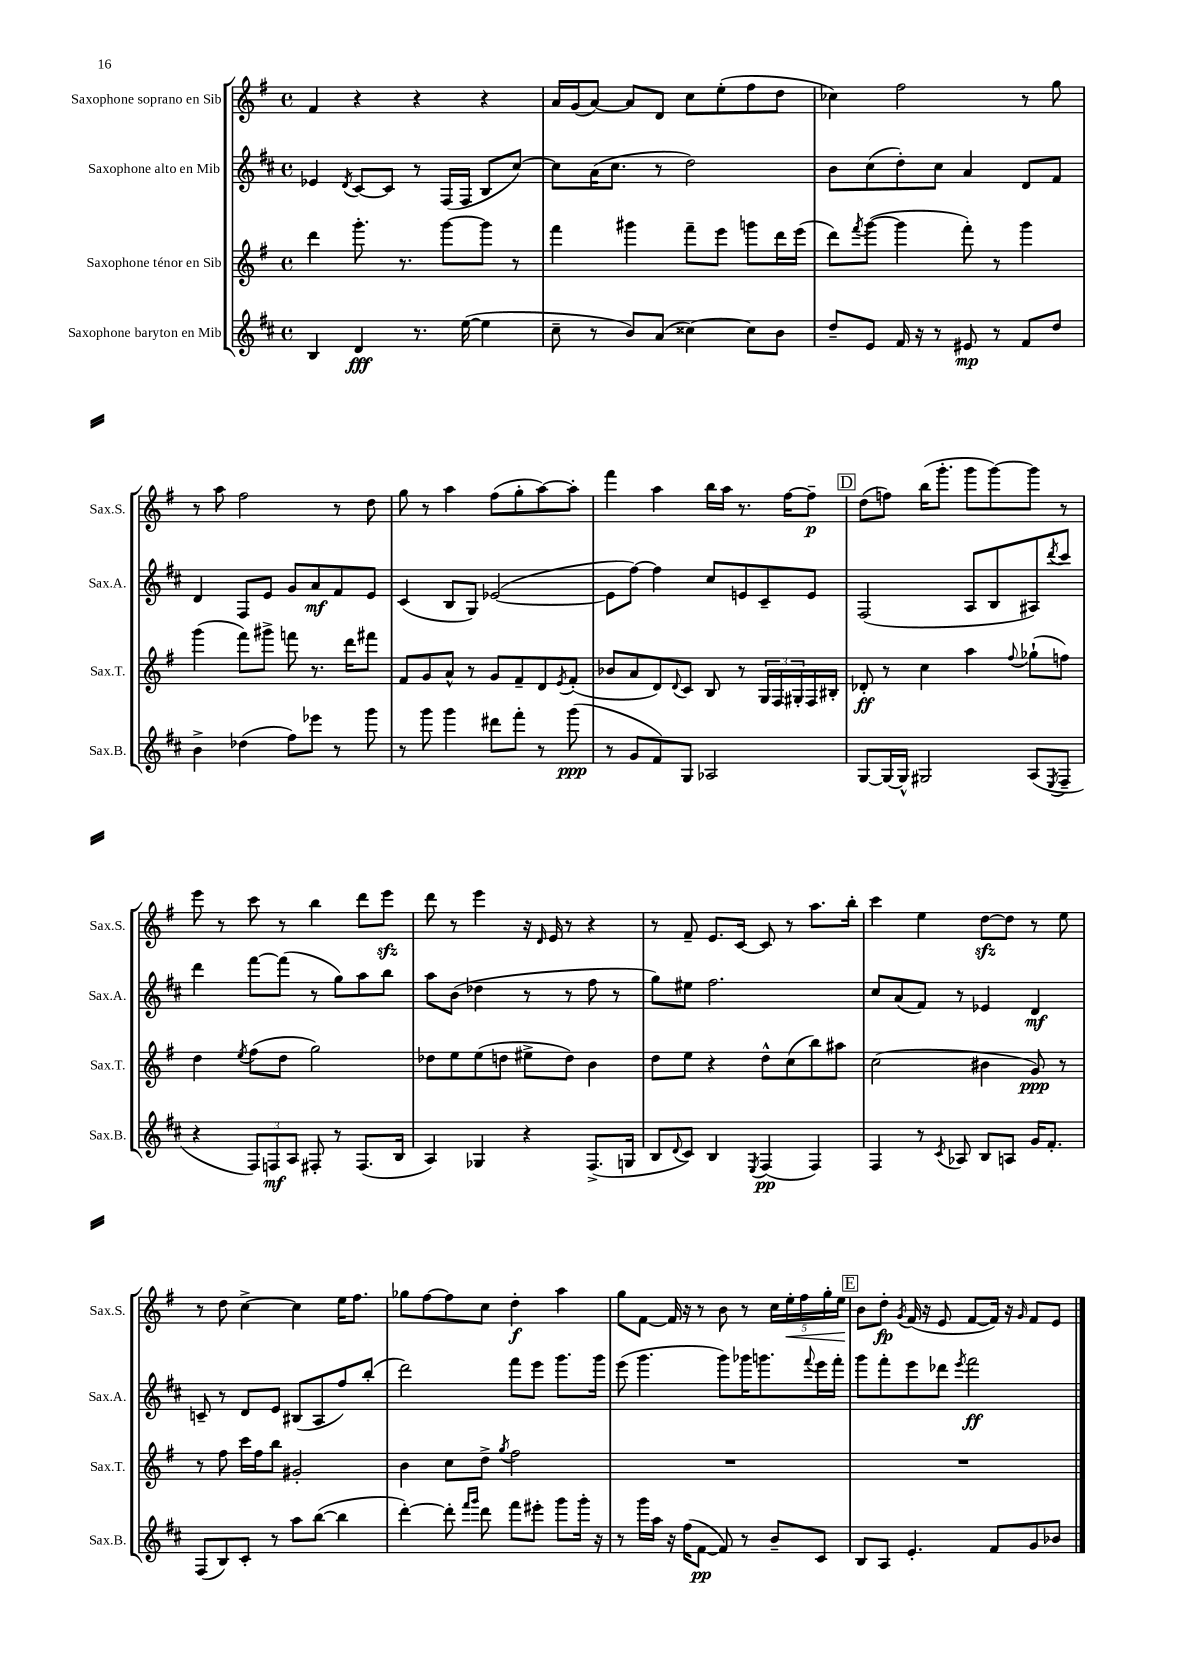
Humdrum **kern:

**kern	**kern	**kern	**kern
*staff4	*staff3	*staff2	*staff1
*clefG2	*clefG2	*clefG2	*clefG2
*k[f#c#]	*k[f#]	*k[f#c#]	*k[f#]
*M4/4	*M4/4	*M4/4	*M4/4
*met(c)	*met(c)	*met(c)	*met(c)
4B/	4ddd\	4e-/	4f#/
.	.	8qd/	.
4d/	8.ggg'\	[8c#/L	4r
.	.	8c#/]J	.
.	8.r	.	.
8.r	.	8r	4r
.	[8ggg\L	(16F#/LL	.
([16ee\	.	16F#/JJ	.
4ee\]	8ggg\]J	8B/L	4r
.	8r	[8cc#/J)	.
=	=	=	=
8cc#~\	4fff#\	8cc#\]L	16a/LL
.	.	.	(16g/J
8r	.	(16a\K	[8a/J)
.	.	8.cc#\J	.
8b/L)	4ggg#\	.	8a/]L
(8a/J	.	8r	8d/J
[4cc##\)	8fff#~\L	2dd\)	8cc\L
.	8eee\J	.	(8ee'\
8cc##\]L	8ggg\L	.	8ff#\
8b\J	16ddd\L	.	8dd\J
.	(16eee\JJ	.	.
=	=	=	=
8dd~/L	8ddd\L)	8b\L	4cc-\)
.	8qfff#/	.	.
8e/J	([8ggg\J	(8cc#\	.
16f#/	4ggg\]	8dd'\)	2ff#\
16r	.	.	.
8r	.	8cc#\J	.
8e#/	8fff#'\)	4a/	.
8r	8r	.	.
8f#/L	4ggg\	8d/L	8r
8dd/J	.	8f#/J	8gg\
=	=	=	=
4b^\	(4ggg\	4d/	8r
.	.	.	8aa\
(4dd-\	8fff#\L)	8F#/L	2ff#\
.	8ggg#^\J	8e/J	.
8ff#\L)	8fff\	8g/L	.
8eee-\J	8.r	8a/	.
8r	.	8f#/	8r
.	16ddd\LK	.	.
8ggg\	8fff#\J	8e/J	8dd\
=	=	=	=
8r	8f#/L	(4c#/	8gg\
8ggg\	8g/	.	8r
4ggg\	8a^^/J	8B/L	4aa\
.	8r	8G/J)	.
8ddd#\L	8g/L	([2e-/	(8ff#\L
8fff#'\J	8f#~/	.	8gg'\
8r	8d/	.	[8aa\)
.	8qe/	.	.
(8ggg\	(8f#'/J	.	8aa'\]J
=	=	=	=
8r	8b-/L	8e-\]L	4fff#\
8g/L	8a/	[8ff#\J)	.
8f#/)	8d/)	4ff#\]	4aa\
.	8qqd/	.	.
8G/J	8c/J	.	.
2A-/	8B/	8cc#/L	16bb\LL
.	.	.	16aa\JJ
.	8r	8e/	8.r
.	24G/LL	8c#~/	.
.	24F#/	.	.
.	.	.	[16ff#\LK
.	24G#'/	.	.
.	16F#/	8e/J	8ff#~\]J
.	16B#'/JJ	.	.
=	=	=	=
[8G/L	8d-'/	(2F#/	(8dd\L
16G/_L	8r	.	8ff\J)
16G^^/]JJ	.	.	.
2G#/	4cc\	.	(16bb\LK
.	.	.	8.ggg'\J
.	4aa\	8A/L	8ggg\L
.	.	8B/	[8ggg\)
.	8qqff#/	.	.
(8A/L	(8gg-`\L	8A#/)	8ggg\]J
8qE/	.	8qddd/	.
8F#~/J	8ff\J)	8ccc#/J	8r
=	=	=	=
4r	4dd\	4ddd\	8eee\
.	.	.	8r
.	8qee/	.	.
12F#/L)	(8ff#\L	[8fff#\L	8ccc\
12F/	.	.	.
.	8dd\J	(8fff#\]J	8r
12A/J	.	.	.
8F#'/	2gg\)	8r	4bb\
8r	.	8gg\L)	.
(8.F#/L	.	8aa\	8ddd\L
.	.	8bb\J	8eee\J
16B/Jk	.	.	.
=	=	=	=
4A/)	8dd-\L	8aa\L	8ddd\
.	8ee\	(8b\J	8r
4G-/	(8ee\	4dd-\	4eee\
.	8dd\J	.	.
4r	8ee#^\L	8r	16r
.	.	.	16qqd/
.	.	.	16e/
.	8dd\J)	8r	8r
(8.F#^/L	4b\	8ff#\	4r
.	.	8r	.
16G/Jk	.	.	.
=	=	=	=
8B/L	8dd\L	8gg\L)	8r
8qqd/	.	.	.
8c#/J)	8ee\J	8ee#\J	8f#~/
4B/	4r	2.ff#\	8.e/L
.	.	.	[16c/Jk
8qE/	.	.	.
(4F#/	8dd^^\L	.	8c/]
.	(8cc\	.	8r
4F#/)	8bb\)	.	8.aa\L
.	8aa#\J	.	.
.	.	.	16bb'\Jk
=	=	=	=
4F#/	(2cc\	8cc#/L	4ccc\
.	.	(8a/	.
8r	.	8f#/J)	4ee\
8qc#/	.	.	.
8A-/	.	8r	.
8B/L	4b#\	4e-/	[8dd\L
8A/J	.	.	8dd\]J
16g/LK	8g/)	4d/	8r
8.f#'/J	.	.	.
.	8r	.	8ee\
=	=	=	=
(8F#/L	8r	8c~/	8r
8B/)	8ff#\	8r	8dd\
8c#'/J	16ccc\LL	8d/L	[4cc^\
.	16ff#\J	.	.
8r	8bb\J	8e/J	.
8aa\L	2g#'/	(8B#/L	4cc\]
([8bb\J	.	8A/	.
4bb\]	.	8ff#/)	16ee\LK
.	.	.	8.ff#\J
.	.	(8bb'/J	.
=	=	=	=
[4ddd'\)	4b\	2ddd\)	8gg-\L
.	.	.	[8ff#\
8ddd'\]	8cc\L	.	8ff#\]
16qqfff#/LL	.	.	.
16qqggg/JJ	.	.	.
8ddd\	8dd^\J	.	8cc\J
.	8qgg/	.	.
8fff#\L	2ff#\	8fff#\L	4dd'\
8eee#'\J	.	8eee\J	.
8ggg\L	.	8.ggg\L	4aa\
16ggg'\Jk	.	.	.
16r	.	16ggg\Jk	.
=	=	=	=
8r	1r	(8eee\	8gg\L
16ggg\LL	.	4.ggg\	[8f#\J
16aa\JJ	.	.	.
16r	.	.	16f#/]
(16ff#\LK	.	.	16r
[8f#\J	.	.	8r
8f#/])	.	8ggg\L)	8b\
8r	.	16ggg-\K	8r
.	.	8.ggg\	.
8b~/L	.	.	20cc\LL
.	.	.	20ee'\
.	.	.	20ff#\
.	.	8qqfff#/	.
8c#/J	.	16eee\L	.
.	.	.	20gg'\
.	.	16fff#'\JJ	.
.	.	.	20ee\JJ
=	=	=	=
8B/L	1r	8ggg\L	8b\L
8A/J	.	8fff#'\	8dd'\J
.	.	.	8qg/
4.e'/	.	8eee\	(16f#/
.	.	.	16r
.	.	8ddd-\J	8e/
.	.	8qeee/	.
.	.	2fff#\	[8f#/L
8f#/L	.	.	16f#/]Jk)
.	.	.	16r
.	.	.	16qqg/
8g/	.	.	8f#/L
8b-/J	.	.	8e/J
==	==	==	==
*-	*-	*-	*-
